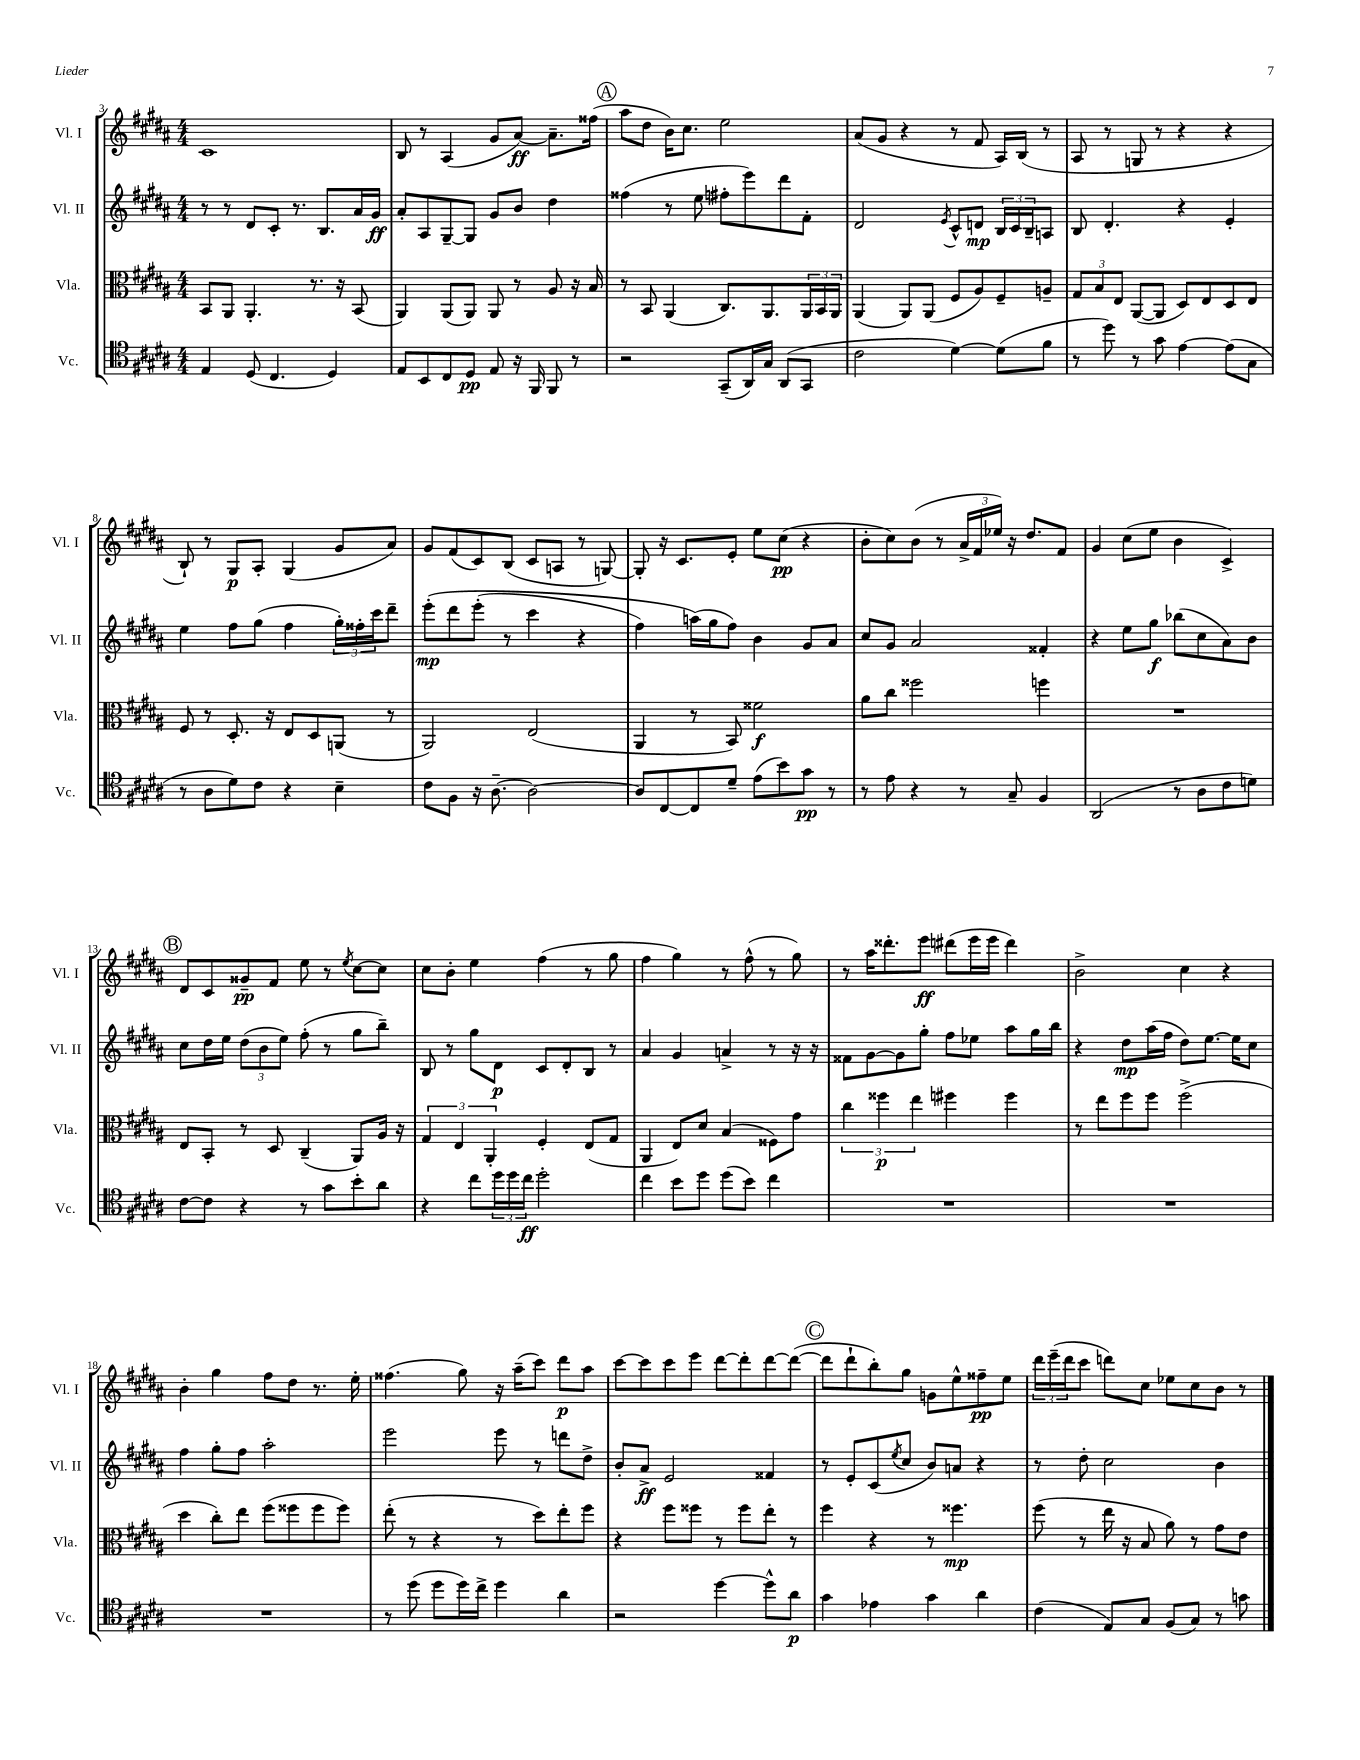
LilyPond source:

<<
\new StaffGroup <<
\new Staff = "s0" \with { instrumentName = "Vl. I" shortInstrumentName = "Vl. I" } {
    \clef treble \key b \major \numericTimeSignature \time 4/4
    cis'1 |
    b8 r8 ais4( gis'8 ais'8~\ff) ais'8.-- fisis''16( |
    \mark \markup { \circle "A" } ais''8 dis''8 b'16) cis''8. e''2 |
    ais'8( gis'8 r4 r8 fis'8 ais16) b16( r8 |
    ais8 r8 g8 r8 r4 r4 |
    b8-!) r8 gis8\p ais8-. gis4( gis'8 ais'8) |
    gis'8 fis'8( cis'8) b8( cis'8 a8 r8 g8~) |
    g8-. r16 cis'8. e'8-. e''8 cis''8\pp( r4 |
    b'8-. cis''8) b'8( r8 \tuplet 3/2 { ais'16-> fis'16 ees''16) } r16 dis''8. fis'8 |
    gis'4 cis''8( e''8 b'4 cis'4->) |
    \mark \markup { \circle "B" } dis'8 cis'8 gisis'8--\pp fis'8 e''8 r8 \acciaccatura { e''8 } cis''8~ cis''8 |
    cis''8 b'8-. e''4 fis''4( r8 gis''8 |
    fis''4 gis''4) r8 fis''8-^( r8 gis''8) |
    r8 ais''16 disis'''8.-. e'''8\ff dis'''8( e'''16 e'''16 dis'''4) |
    b'2-> cis''4 r4 |
    b'4-. gis''4 fis''8 dis''8 r8. e''16-. |
    fisis''4.( gis''8) r16 ais''16--( cis'''8) dis'''8\p ais''8 |
    cis'''8~ cis'''8 cis'''8 e'''8 dis'''8~ dis'''8-. dis'''8~ dis'''8~( |
    \mark \markup { \circle "C" } dis'''8 dis'''8-! b''8-.) gis''8 g'8 e''8-^ fisis''8--\pp e''8 |
    \tuplet 3/2 { dis'''16 e'''16--( dis'''16 } cis'''8 d'''8) cis''8 ees''8 cis''8 b'8 r8 \bar "|." |
}
\new Staff = "s1" \with { instrumentName = "Vl. II" shortInstrumentName = "Vl. II" } {
    \clef treble \key b \major \numericTimeSignature \time 4/4
    r8 r8 dis'8 cis'8-. r8. b8. ais'16 gis'16\ff |
    ais'8-. ais8 gis8~-- gis8 gis'8 b'8 dis''4 |
    \mark \markup { \circle "A" } fisis''4( r8 e''8 fis''8-. e'''8) dis'''8 fis'8-. |
    dis'2 \acciaccatura { e'8 } cis'8-^ d'8\mp \tuplet 3/2 { b16 cis'16 b16-- } a8 |
    b8 dis'4.-. r4 e'4-. |
    e''4 fis''8 gis''8( fis''4 \tuplet 3/2 { gis''16-.) fisis''16-. cis'''16 } dis'''8-- |
    e'''8-.\mp\( dis'''8 e'''8-.( r8 cis'''4 r4 |
    fis''4) a''16(\) gis''16 fis''8) b'4 gis'8 ais'8 |
    cis''8 gis'8 ais'2 fisis'4-. |
    r4 e''8 gis''8\f bes''8( cis''8 ais'8) b'8 |
    \mark \markup { \circle "B" } cis''8 dis''16 e''16 \tuplet 3/2 { dis''8( b'8 e''8) } fis''8-.( r8 gis''8 b''8--) |
    b8 r8 gis''8 dis'8\p cis'8 dis'8-. b8 r8 |
    ais'4 gis'4 a'4-> r8 r16 r16 |
    fisis'8 gis'8~ gis'8 gis''8-. fis''8 ees''8 ais''8 gis''16 b''16 |
    r4 dis''8\mp ais''16( fis''16 dis''8) e''8.~ e''16 cis''8 |
    fis''4 gis''8-. fis''8 ais''2-. |
    e'''2 e'''8 r8 d'''8 dis''8-> |
    b'8-. ais'8->\ff e'2 fisis'4 |
    \mark \markup { \circle "C" } r8 e'8-. cis'8( \acciaccatura { e''8 } cis''8 b'8) a'8 r4 |
    r8 dis''8-. cis''2 b'4 \bar "|." |
}
\new Staff = "s2" \with { instrumentName = "Vla." shortInstrumentName = "Vla." } {
    \clef alto \key b \major \numericTimeSignature \time 4/4
    b,8 ais,8 ais,4.-. r8. r16 b,8( |
    ais,4) ais,8( ais,8) ais,8 r8 ais8 r16 b16 |
    \mark \markup { \circle "A" } r8 b,8 ais,4( cis8.) ais,8. \tuplet 3/2 { ais,16 b,16 ais,16 } |
    ais,4( ais,8) ais,8( fis8 ais8) fis8-- a8-- |
    \tuplet 3/2 { gis8 b8 e8 } ais,8~( ais,8 dis8) e8 dis8 e8 |
    fis8 r8 dis8.-. r16 e8 dis8 a,8( r8 |
    ais,2) e2( |
    ais,4 r8 b,8) fisis'2\f |
    ais'8 cis''8 fisis''2 f''4 |
    R1 |
    \mark \markup { \circle "B" } e8 b,8-. r8 dis8 cis4--( ais,8) ais16 r16 |
    \tuplet 3/2 { gis4 e4 ais,4-. } fis4-. e8( gis8 |
    ais,4 e8) dis'8 b4( fisis8) gis'8 |
    \tuplet 3/2 { cis''4 fisis''4\p e''4 } fis''4 fis''4 |
    r8 e''8 fis''8 fis''8 fis''2->( |
    dis''4 cis''8-.) e''8 fis''8( fisis''8 fisis''8 fisis''8) |
    e''8-.( r8 r4 r8 dis''8) e''8-. fis''8 |
    r4 fis''8 fisis''8 r8 fisis''8 e''8-. r8 |
    \mark \markup { \circle "C" } fis''4 r4 r8 fisis''4.\mp |
    fis''8( r8 e''16 r16 b8 ais'8) r8 gis'8 e'8 \bar "|." |
}
\new Staff = "s3" \with { instrumentName = "Vc." shortInstrumentName = "Vc." } {
    \clef tenor \key b \major \numericTimeSignature \time 4/4
    e4 dis8( cis4. dis4) |
    e8 b,8 cis8 dis8\pp e8 r16 fis,16 fis,8 r8 |
    \mark \markup { \circle "A" } r2 gis,8--( ais,16) gis16 ais,8( gis,8 |
    cis'2 dis'4~) dis'8( fis'8 |
    r8 dis''8) r8 gis'8 e'4~ e'8( gis8 |
    r8 ais8 dis'8) cis'8 r4 b4-- |
    cis'8 fis8 r16 ais8.~-- ais2~ |
    ais8 cis8~ cis8 dis'8-- e'8( b'8) gis'8\pp r8 |
    r8 e'8 r4 r8 gis8-- fis4 |
    ais,2( r8 ais8 cis'8 d'8) |
    \mark \markup { \circle "B" } cis'8~ cis'8 r4 r8 gis'8 b'8-. ais'8 |
    r4 cis''8 \tuplet 3/2 { dis''16 dis''16 cis''16\ff } dis''2-. |
    cis''4 b'8 dis''8 dis''8( b'8) cis''4 |
    R1 |
    R1 |
    R1 |
    r8 dis''8( dis''8 dis''16) cis''16-> dis''4 ais'4 |
    r2 dis''4~ dis''8-^ ais'8\p |
    \mark \markup { \circle "C" } gis'4 ees'4 gis'4 ais'4 |
    cis'4( e8) gis8 fis8( gis8) r8 g'8 \bar "|." |
}
>>
>>
\layout { \context { \Score currentBarNumber = #3 } }
